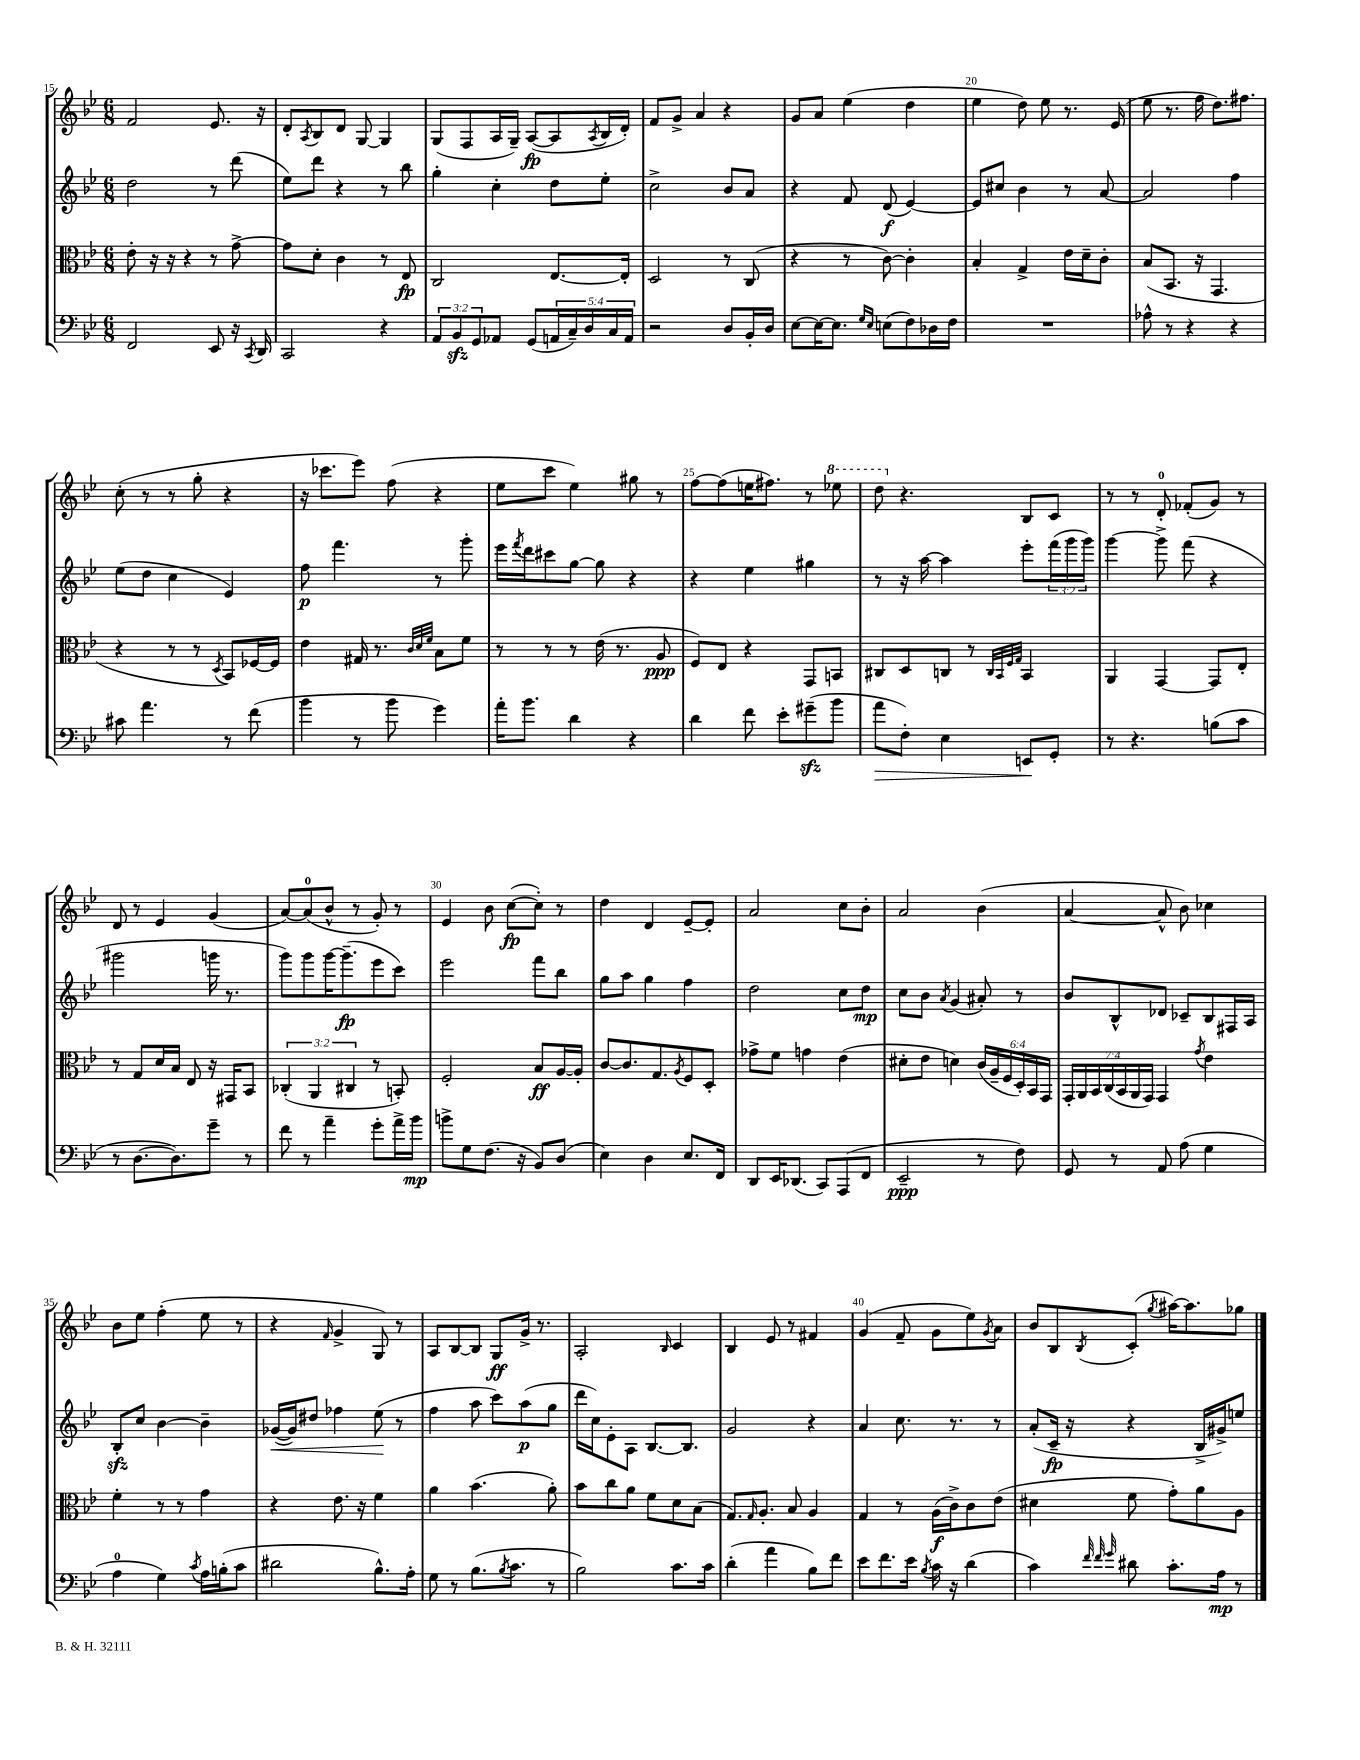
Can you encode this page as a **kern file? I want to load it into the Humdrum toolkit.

**kern	**kern	**kern	**kern
*staff4	*staff3	*staff2	*staff1
*clefF4	*clefC3	*clefG2	*clefG2
*k[b-e-]	*k[b-e-]	*k[b-e-]	*k[b-e-]
*M6/8	*M6/8	*M6/8	*M6/8
2FF	8e-'	2dd	2f
.	16r	.	.
.	16r	.	.
.	4r	.	.
8EE-	8r	8r	8.e-
16r	[8g^	(8ddd	.
8qCC	.	.	.
16DD	.	.	16r
=	=	=	=
2CC	8g]	8ee-)	8d'
.	.	.	8qA
.	8d'	8ddd	8B-
.	4c	4r	8d
.	.	.	[8G
4r	8r	8r	4G]
.	8E-	8bb-	.
=	=	=	=
12AA	2C	4gg'	(8G
12BB-	.	.	.
.	.	.	8F
12GG	.	.	.
8AA-	.	4cc'	16A
.	.	.	16G~)
(8GG	.	.	([8A
20AA	[8.E-	8dd	8A]
20C~)	.	.	.
20D	.	.	.
.	.	.	8qA
.	.	8ee-'	16B-
20C	.	.	.
.	16E-']	.	16d')
20AA	.	.	.
=	=	=	=
2r	2D	2cc^	8f
.	.	.	8g^
.	.	.	4a
8D	8r	8b-	4r
16BB-'	(8C	8a	.
16D	.	.	.
=	=	=	=
[8E-	4r	4r	8g
16E-_	.	.	8a
8.E-]	.	.	.
.	8r	8f	(4ee-
16qqG	.	.	.
16qqE-	.	.	.
(8E	[8c)	(8d	.
8F)	4c']	[4e-)	4dd
16D-	.	.	.
16F	.	.	.
=	=	=	=
2.r	4B-'	8e-]	4ee-
.	.	8cc#	.
.	4G^	4b-	8dd)
.	.	.	8ee-
.	16e-	8r	8.r
.	16d~	.	.
.	8c'	[8a	.
.	.	.	(16e-
=	=	=	=
8A-^^	(8B-	2a]	8ee-
8r	8.BB-	.	8.r
4r	.	.	.
.	16r	.	16ff
.	4.GG	.	8.dd)
4r	.	4ff	.
.	.	.	8.ff#
=	=	=	=
8c#	4r	(8ee-	(8cc'
4.a	.	8dd	8r
.	8r	4cc	8r
.	8r	.	8gg'
.	8qD	.	.
8r	8BB-)	4e-)	4r
(8f	[16F-	.	.
.	16F-]	.	.
=	=	=	=
4b-	4e-	8ff	16r
.	.	.	8.ccc-
.	.	4.fff	.
8r	16G#	.	8eee-)
.	8.r	.	.
8b-	.	.	(8ff
.	32qqc	.	.
.	32qqd	.	.
.	32qqf	.	.
4g)	8B-	8r	4r
.	8f	8ggg'	.
=	=	=	=
16a'	8r	16eee-	8ee-
.	.	8qfff	.
8.b-	.	16ddd	.
.	8r	8ccc#	8ccc
4d	8r	[8gg	4ee-)
.	(16e-	8gg]	.
.	8.r	.	.
4r	.	4r	8gg#
.	8A	.	8r
=	=	=	=
4d	8F)	4r	[8ff
.	8E-	.	(8ff]
8f	4r	4ee-	16ee
.	.	.	8.ff#)
8e-'	.	.	.
(8g#~	8GG	4gg#	8r
8b-	8BB	.	8eee-
=	=	=	=
8a	8C#	8r	8ddd
8F')	8D	16r	4.r
.	.	[16aa	.
4E-	8C	4aa]	.
.	8r	.	.
.	32qqC	.	.
.	32qqBB-	.	.
.	32qqF	.	.
.	32qqG	.	.
8EE	4BB-	8eee-'	8B-
8GG'	.	(24fff	8c
.	.	24ggg	.
.	.	24ggg)	.
=	=	=	=
8r	4AA	[4ggg	8r
4.r	.	.	8r
.	[4GG	8ggg^]	8d'
.	.	(8fff	(8f-'
(8B	8GG]	4r	8g)
8c	8E-'	.	8r
=	=	=	=
8r	8r	2ggg#	8d
[8.D	8G	.	8r
.	16d	.	4e-
8.D])	16B-	.	.
.	8E-	.	.
8g~	16r	16ggg	(4g
.	16GG#	8.r	.
8r	8BB-	.	.
=	=	=	=
8f	(6C-'	8ggg)	[8a)
8r	.	8ggg	(8a]
.	6AA	.	.
4a~	.	[16ggg	8b-^^
.	.	(8.ggg~]	.
.	6C#	.	.
.	.	.	8r
8g'	8r	8eee-	8g')
16a^	8BB')	8ccc)	8r
16b-	.	.	.
=	=	=	=
8b^	2F'	2eee-	4e-
8G	.	.	.
(8.F	.	.	8b-
.	.	.	([8cc
16r	.	.	.
8BB-)	8B-	8fff	8cc'])
(8D	[16A	8bb-	8r
.	16A']	.	.
=	=	=	=
4E-)	[8c	8gg	4dd
.	8.c]	8aa	.
4D	.	4gg	4d
.	8.G	.	.
.	8qA	.	.
8.E-	8F	4ff	[8e-~
.	8D'	.	8e-']
16FF	.	.	.
=	=	=	=
8DD	8g-^	2dd	2a
16EE-	8f	.	.
(8.DD-	.	.	.
.	4g	.	.
8CC)	.	.	.
(8AAA	(4e-	8cc	8cc
8FF	.	8dd	8b-'
=	=	=	=
2EE-~	8d#'	8cc	2a
.	8e-	8b-	.
.	.	8qa	.
.	4d)	(4g	.
8r	(24c	8a#')	(4b-
.	24A~	.	.
.	24F	.	.
8F)	24D')	8r	.
.	24BB-	.	.
.	24GG	.	.
=	=	=	=
8GG	28GG'	8b-	[4a
.	28AA	.	.
.	28BB-	.	.
.	(28C	.	.
8r	.	8B-^^	.
.	28BB-	.	.
.	28AA	.	.
.	28GG)	.	.
8AA	4GG	8d-	8a^^]
(8A	.	8c-~	8b-)
.	8qg	.	.
4G	4e-	8B-	4cc-
.	.	16F#	.
.	.	16A	.
=	=	=	=
4A	4f'	8B-'	8b-
.	.	8cc	8ee-
4G)	8r	[4b-	(4ff'
.	8r	.	.
8qc	.	.	.
16A	4g	4b-~]	8ee-
(16B'	.	.	.
8c	.	.	8r
=	=	=	=
2d#	4r	([16g-	4r
.	.	16g-])	.
.	.	8dd#	.
.	.	.	16qqf
.	8.e-	4ff-	4g^
.	16r	.	.
8.B-^^)	4f	(8ee-	8G)
.	.	8r	8r
16A'	.	.	.
=	=	=	=
8G	4a	4ff	8A
8r	.	.	[8B-
(8.B-	(4.b-	8aa	8B-]
.	.	8ccc)	8G
8qB-	.	.	.
8.c	.	.	.
.	.	(8aa	16g^
.	.	.	8.r
8r	8a')	8gg	.
=	=	=	=
2B-)	8b-	16ddd	2A'
.	.	16cc)	.
.	8cc	8e-'	.
.	8a	8A	.
.	8f	[8.B-	.
.	.	.	16qqB-
8.c	8d	.	4c
.	.	8.B-]	.
.	(8B-	.	.
16c	.	.	.
=	=	=	=
(4d'	8.G)	2g	4B-
.	16qqG	.	.
.	8.A'	.	.
4a	.	.	8e-
.	8B-	.	8r
8B-)	4A	4r	4f#
8f	.	.	.
=	=	=	=
8e-	4G	4a	(4g
8.f	.	.	.
.	8r	8.cc	8f~
16e-	.	.	.
8qB-	.	.	.
16c	(16A	.	8g
16r	16c^)	8.r	.
(4d	8c	.	8ee-)
.	.	.	8qg
.	(8e-	8r	8a
=	=	=	=
4c)	4d#	(8a'	8b-
.	.	16c~	8B-
.	.	16r	.
32qqf	.	.	.
32qqf	.	.	.
32qqg	.	.	8qB-
8d#	8f	4r	(8c'
.	.	.	8qgg
8.c'	8g')	.	[16aa#)
.	.	.	8.aa#]
.	8a	16B-^	.
16A	.	16g#^)	.
8r	8A	8ee	8gg-
==	==	==	==
*-	*-	*-	*-
